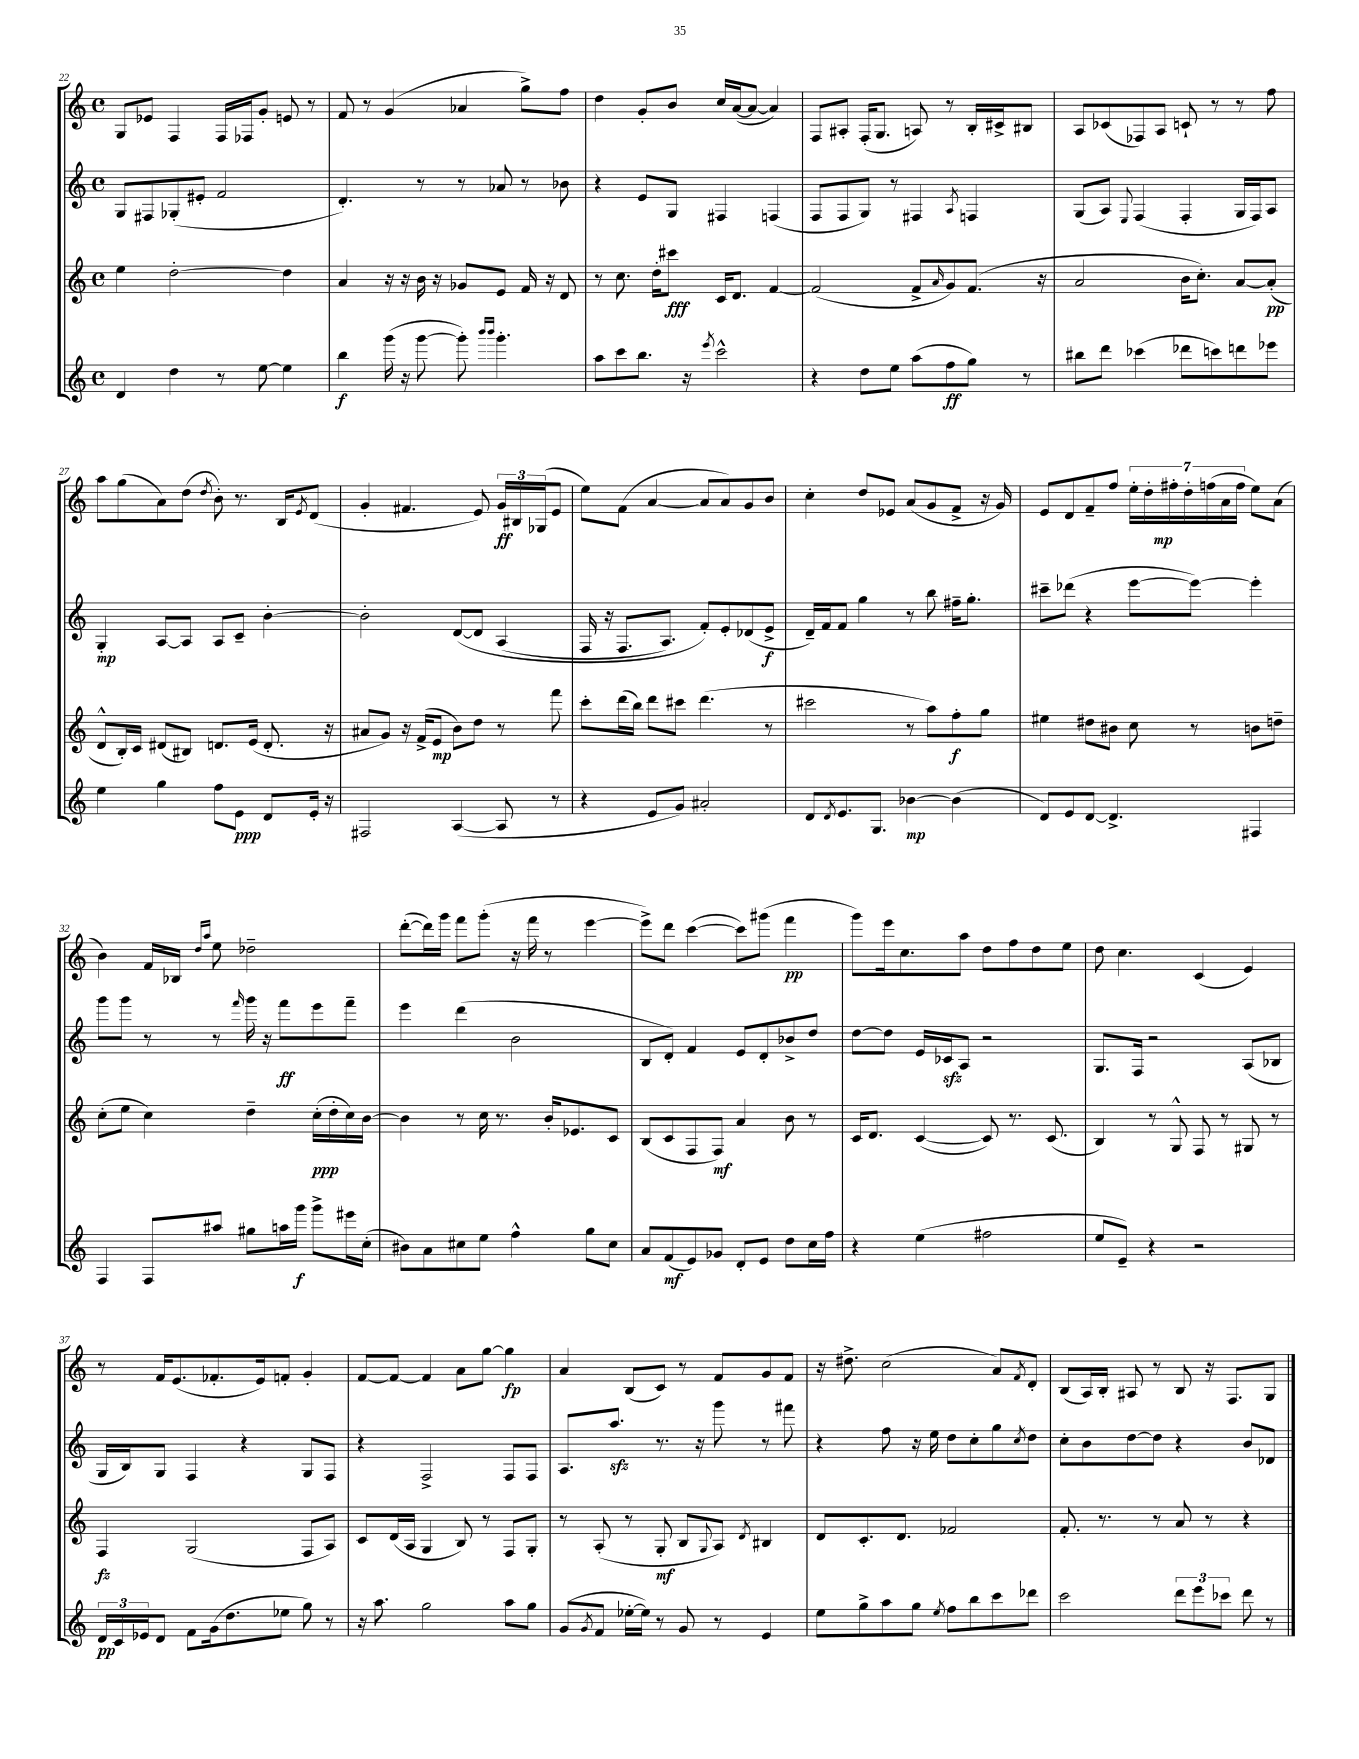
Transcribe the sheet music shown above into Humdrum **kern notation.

**kern	**dynam	**kern	**dynam	**kern	**dynam	**kern	**dynam
*part4	*part4	*part3	*part3	*part2	*part2	*part1	*part1
*staff4	*staff4	*staff3	*staff3	*staff2	*staff2	*staff1	*staff1
*clefG2	*	*clefG2	*	*clefG2	*	*clefG2	*
*k[]	*	*k[]	*	*k[]	*	*k[]	*
*M4/4	*	*M4/4	*	*M4/4	*	*M4/4	*
*met(c)	*	*met(c)	*	*met(c)	*	*met(c)	*
=22	=22	=22	=22	=22	=22	=22	=22
4d/	.	4ee\	.	8G/L	.	8G/L	.
.	.	.	.	8F#X/	.	8e-X/J	.
4dd\	.	[2dd'\	.	(8G-X'/	.	4F/	.
.	.	.	.	8e#X'/J	.	.	.
8r	.	.	.	2f/	.	16F/LL	.
.	.	.	.	.	.	16F-X/J	.
[8ee\	.	.	.	.	.	8g'/J	.
4ee\]	.	4dd\]	.	.	.	8en/	.
.	.	.	.	.	.	8r	.
=23	=23	=23	=23	=23	=23	=23	=23
4bb\	f	4a/	.	4.d'/)	.	8f/	.
.	.	.	.	.	.	8r	.
(16ggg\	.	16r	.	.	.	(4g/	.
16r	.	16r	.	.	.	.	.
[8ggg\	.	16b\	.	8r	.	.	.
.	.	16r	.	.	.	.	.
8ggg'\])	.	8g-X/L	.	8r	.	4a-X/	.
16qqbbb/LL	.	.	.	.	.	.	.
16qqbbb/JJ	.	.	.	.	.	.	.
4.ggg'\	.	8e/J	.	8a-X/	.	.	.
.	.	16f/	.	8r	.	8gg^\L)	.
.	.	16r	.	.	.	.	.
.	.	8d/	.	8b-X\	.	8ff\J	.
=24	=24	=24	=24	=24	=24	=24	=24
8aa\L	.	8r	.	4r	.	4dd\	.
8ccc\	.	8.cc\	.	.	.	.	.
8.bb\J	.	.	.	8e/L	.	8g'/L	.
.	.	16dd'\KL	.	.	.	.	.
.	.	8ccc#X\J	fff	8G/J	.	8b/J	.
16r	.	.	.	.	.	.	.
8qeee/	.	.	.	.	.	.	.
2ccc^^\	.	16c/KL	.	4F#X/	.	16cc/LL	.
.	.	8.d/J	.	.	.	([16a/J	.
.	.	.	.	.	.	8a/J_	.
.	.	[4f/	.	(4Fn/	.	4a/])	.
=25	=25	=25	=25	=25	=25	=25	=25
4r	.	(2f/]	.	8F/L	.	8F/L	.
.	.	.	.	8F/	.	8A#X'/J	.
8dd\L	.	.	.	8G/J)	.	(16F'/KL	.
.	.	.	.	.	.	8.G/J	.
8ee\J	.	.	.	8r	.	.	.
(8aa\L	.	8f^/L	.	4F#X/	.	8An/)	.
.	.	16qqa/	.	.	.	.	.
8ff\	ff	8g/)	.	.	.	8r	.
.	.	.	.	8qA/	.	.	.
8gg\J)	.	(8.f/J	.	4Fn/	.	16B'/LL	.
.	.	.	.	.	.	16c#X^/J	.
8r	.	.	.	.	.	8B#X/J	.
.	.	16r	.	.	.	.	.
=26	=26	=26	=26	=26	=26	=26	=26
8bb#X\L	.	2a/	.	(8G/L	.	8A/L	.
8ddd\J	.	.	.	8A/J)	.	(8c-X/	.
.	.	.	.	8qqE/	.	.	.
(4ccc-X\	.	.	.	(4F/	.	8F-X/)	.
.	.	.	.	.	.	8A/J	.
8ddd-X\L	.	16b\KL	.	4F'/	.	8cn`/	.
.	.	8.cc'\J)	.	.	.	.	.
8cccn\)	.	.	.	.	.	8r	.
8dddn\	.	[8a/L	.	16G/LL	.	8r	.
.	.	.	.	16F/J)	.	.	.
8eee-X\J	.	(8a'/J]	pp	8A/J	.	8ff\	.
!!LO:LB:g=z
=27	=27	=27	=27	=27	=27	=27	=27
4ee\	.	8d^^/L	.	4G'/	mp	8aa\L	.
.	.	16B'/L)	.	.	.	(8gg\	.
.	.	16c/JJ	.	.	.	.	.
4gg\	.	(8d#X/L	.	[8A/L	.	8a\)	.
.	.	8B#X/J)	.	8A/J]	.	(8dd\J	.
.	.	.	.	.	.	8qdd/	.
8ff\L	.	8.dn/L	.	8A/L	.	8b'\)	.
8e\J	ppp	.	.	8c~/J	.	8.r	.
.	.	(16e/Jk	.	.	.	.	.
8d/L	.	8.d'/	.	[4b'\	.	.	.
.	.	.	.	.	.	16B/KL	.
.	.	.	.	.	.	8qe/	.
16e'/Jk	.	.	.	.	.	(8d/J	.
16r	.	16r	.	.	.	.	.
=28	=28	=28	=28	=28	=28	=28	=28
2F#X/	.	8a#X/L	.	2b'\]	.	4g'/	.
.	.	8g/J)	.	.	.	.	.
.	.	16r	.	.	.	4.f#X/	.
.	.	(16f^/KL	.	.	.	.	.
.	.	8e/J	mp	.	.	.	.
([4A/	.	8b\L)	.	([8d/L	.	.	.
.	.	8dd\J	.	8d/J]	.	8e/)	.
8A/]	.	8r	.	(4A/	.	24g/LL	ff
.	.	.	.	.	.	24B#X/	.
.	.	.	.	.	.	(24G-X/J	.
8r	.	8fff\	.	.	.	8e/J	.
=29	=29	=29	=29	=29	=29	=29	=29
4r	.	8ccc'\L	.	16F/	.	8ee\L)	.
.	.	.	.	16r	.	.	.
.	.	(16ddd\L	.	8.F/L	.	(8f\J	.
.	.	16bb\JJ)	.	.	.	.	.
8e/L	.	8ddd\L	.	.	.	[4a/	.
.	.	.	.	8.A/J)	.	.	.
8g/J)	.	8ccc#X\J	.	.	.	.	.
2a#X'/	.	(4.ddd\	.	8f'/L)	.	8a/L]	.
.	.	.	.	8e'/	.	8a/)	.
.	.	.	.	(8d-X/	.	8g/	.
.	.	8r	.	8e^/J	f	8b/J	.
=30	=30	=30	=30	=30	=30	=30	=30
8d/L	.	2ccc#X\	.	16d~/LL)	.	4cc'\	.
.	.	.	.	16f/J	.	.	.
8qd/	.	.	.	.	.	.	.
8.e/	.	.	.	8f/J	.	.	.
.	.	.	.	4gg\	.	8dd/L	.
8.G/J	.	.	.	.	.	.	.
.	.	.	.	.	.	8e-X/J	.
[4b-X\	mp	8r	.	8r	.	(8a/L	.
.	.	8aa\L)	.	8bb\	.	8g/	.
(4b-\]	.	8ff'\	f	16ff#X~\KL	.	8f^/J	.
.	.	.	.	8.gg'\J	.	.	.
.	.	8gg\J	.	.	.	16r	.
.	.	.	.	.	.	16g/)	.
=31	=31	=31	=31	=31	=31	=31	=31
8d/L)	.	4ee#X\	.	8ccc#X~\L	.	8e/L	.
8e/	.	.	.	(8ddd-X\J	.	8d/	.
[8d/J	.	8dd#X\L	.	4r	.	8f~/	.
4.d^/]	.	8b#X\J	.	.	.	8ff/J	.
.	.	8cc\	.	[8eee\L	.	28ee'\LL	.
.	.	.	.	.	.	28dd'\	.
.	.	.	.	.	.	28ff#X'\	mp
.	.	.	.	.	.	28dd'\	.
.	.	8r	.	8eee\J_)	.	.	.
.	.	.	.	.	.	(28ffn\	.
.	.	.	.	.	.	28a\	.
.	.	.	.	.	.	28ff\JJ	.
4F#X/	.	8bn\L	.	4eee'\]	.	8ee\L)	.
.	.	8ddn~\J	.	.	.	(8a\J	.
!!LO:LB:g=z
=32	=32	=32	=32	=32	=32	=32	=32
4F/	.	(8cc'\L	.	8ggg\L	.	4b\)	.
.	.	8ee\J	.	8ggg\J	.	.	.
8F/L	.	4cc\)	.	8r	.	16f/LL	.
.	.	.	.	.	.	16B-X/JJ	.
.	.	.	.	.	.	16qqdd/LL	.
.	.	.	.	.	.	16qqaa/JJ	.
8aa#X/J	.	.	.	8r	.	8ee\	.
.	.	.	.	16qqfff/	.	.	.
8gg#X\L	.	4dd~\	.	16ggg\	.	2dd-X~\	.
.	.	.	.	16r	.	.	.
16aan\L	.	.	.	8fff\L	ff	.	.
16ggg\JJ	f	.	.	.	.	.	.
8ggg^\L	.	(16cc'\LL	ppp	8eee\	.	.	.
.	.	16dd'\	.	.	.	.	.
16eee#X\L	.	16cc\)	.	8fff~\J	.	.	.
(16cc'\JJ	.	[16b\JJ	.	.	.	.	.
=33	=33	=33	=33	=33	=33	=33	=33
8b#X\L)	.	4b\]	.	4eee\	.	([8ddd'\L	.
8a\	.	.	.	.	.	16ddd\L])	.
.	.	.	.	.	.	16ggg\JJ	.
8cc#X\	.	8r	.	(4ddd\	.	8fff\L	.
8ee\J	.	16cc\	.	.	.	(8ggg'\J	.
.	.	8.r	.	.	.	.	.
4ff^^\	.	.	.	2b\	.	16r	.
.	.	.	.	.	.	16fff\	.
.	.	16b'/KL	.	.	.	8r	.
.	.	8.e-X/	.	.	.	.	.
8gg\L	.	.	.	.	.	[4eee\	.
8cc#\J	.	8c/J	.	.	.	.	.
=34	=34	=34	=34	=34	=34	=34	=34
8a/L	.	(8B/L	.	8B/L	.	8eee^\L])	.
(8f/	mf	8c/	.	8d'/J)	.	8ddd\J	.
8e/)	.	8F/	.	4f/	.	([4ccc\	.
8g-X/J	.	8F/J)	mf	.	.	.	.
8d'/L	.	4a/	.	8e/L	.	8ccc\L])	.
8e/J	.	.	.	8d'/	.	(8ggg#X\J	.
8dd\L	.	8b\	.	8b-X^/	.	4fff\	pp
16cc\L	.	8r	.	8dd/J	.	.	.
16ff\JJ	.	.	.	.	.	.	.
=35	=35	=35	=35	=35	=35	=35	=35
4r	.	16c/KL	.	[8dd\L	.	8ggg\L)	.
.	.	8.d/J	.	.	.	.	.
.	.	.	.	8dd\J]	.	16eee\k	.
.	.	.	.	.	.	8.cc\	.
(4ee\	.	([4c/	.	16e/LL	.	.	.
.	.	.	.	16c-Xzz/J	.	.	.
.	.	.	.	8A/J	.	8aa\J	.
2ff#X\	.	8c/])	.	2r	.	8dd\L	.
.	.	8.r	.	.	.	8ff\	.
.	.	.	.	.	.	8dd\	.
.	.	(8.c/	.	.	.	.	.
.	.	.	.	.	.	8ee\J	.
=36	=36	=36	=36	=36	=36	=36	=36
8ee/L	.	4B/)	.	8.G/L	.	8dd\	.
8e~/J)	.	.	.	.	.	4.cc\	.
.	.	.	.	16F/Jk	.	.	.
4r	.	8r	.	2r	.	.	.
.	.	8G^^/	.	.	.	.	.
2r	.	8F/	.	.	.	(4c/	.
.	.	8r	.	.	.	.	.
.	.	8G#X/	.	(8A/L	.	4e/)	.
.	.	8r	.	8B-X/J	.	.	.
!!LO:LB:g=z
=37	=37	=37	=37	=37	=37	=37	=37
24d/LL	pp	4F/	fz	16G/LL	.	8r	.
24c/	.	.	.	.	.	.	.
.	.	.	.	16B/J)	.	.	.
24e-X/J	.	.	.	.	.	.	.
8d/J	.	.	.	8G/J	.	16f/KL	.
.	.	.	.	.	.	(8.e/	.
8f\L	.	(2G/	.	4F/	.	.	.
(16g\k	.	.	.	.	.	8.f-X'/	.
8.dd\	.	.	.	.	.	.	.
.	.	.	.	4r	.	.	.
.	.	.	.	.	.	16e/k)	.
8ee-X\J	.	.	.	.	.	8fn'/J	.
8gg\)	.	8F/L	.	8G/L	.	4g'/	.
8r	.	8A/J)	.	8F/J	.	.	.
=38	=38	=38	=38	=38	=38	=38	=38
16r	.	8c/L	.	4r	.	[8f/L	.
8.aa\	.	.	.	.	.	.	.
.	.	(16d/L	.	.	.	8f/J_	.
.	.	16A/JJ	.	.	.	.	.
2gg\	.	4G/	.	2F^/	.	4f/]	.
.	.	8B/)	.	.	.	8a\L	.
.	.	8r	.	.	.	[8gg\J	.
8aa\L	.	8F/L	.	8F/L	.	4gg\]	fp
8gg\J	.	8G'/J	.	8F/J	.	.	.
=39	=39	=39	=39	=39	=39	=39	=39
(8g/L	.	8r	.	8.A/L	.	4a/	.
8qg/	.	.	.	.	.	.	.
8f/J	.	(8A'/	.	.	.	.	.
.	.	.	.	8.aazz/J	.	.	.
[16ee-X'\LL	.	8r	.	.	.	(8B/L	.
16ee-\JJ])	.	.	.	.	.	.	.
8r	.	8G'/	mf	8.r	.	8c/J)	.
8g/	.	8B/L	.	.	.	8r	.
.	.	.	.	16r	.	.	.
.	.	8qqG/	.	.	.	.	.
8r	.	8A/J)	.	8ggg\	.	8f/L	.
.	.	8qd/	.	.	.	.	.
4e/	.	4B#X/	.	8r	.	8g/	.
.	.	.	.	8fff#X\	.	8f/J	.
=40	=40	=40	=40	=40	=40	=40	=40
8ee\L	.	8d/L	.	4r	.	16r	.
.	.	.	.	.	.	8.dd#X^\	.
8gg^\	.	8.c'/	.	.	.	.	.
8aa\	.	.	.	8ff\	.	(2cc\	.
.	.	8.d/J	.	.	.	.	.
8gg\J	.	.	.	16r	.	.	.
.	.	.	.	16ee\	.	.	.
8qee/	.	.	.	.	.	.	.
8ff\L	.	2f-X/	.	8dd\L	.	.	.
8bb\	.	.	.	8cc'\	.	.	.
8ccc\	.	.	.	8gg\	.	8a/L)	.
.	.	.	.	8qcc/	.	8qf/	.
8ddd-X\J	.	.	.	8dd\J	.	8d'/J	.
=41	=41	=41	=41	=41	=41	=41	=41
2ccc\	.	8.f'/	.	8cc'\L	.	(8B/L	.
.	.	.	.	8b\	.	16A/L)	.
.	.	8.r	.	.	.	16B'/JJ	.
.	.	.	.	[8dd\	.	8A#X/	.
.	.	8r	.	8dd\J]	.	8r	.
12ddd\L	.	8a/	.	4r	.	8B/	.
12eee\	.	.	.	.	.	.	.
.	.	8r	.	.	.	16r	.
12ccc-X\J	.	.	.	.	.	.	.
.	.	.	.	.	.	8.F/L	.
8ddd\	.	4r	.	8b/L	.	.	.
8r	.	.	.	8d-X/J	.	8G/J	.
==	==	==	==	==	==	==	==
*-	*-	*-	*-	*-	*-	*-	*-
